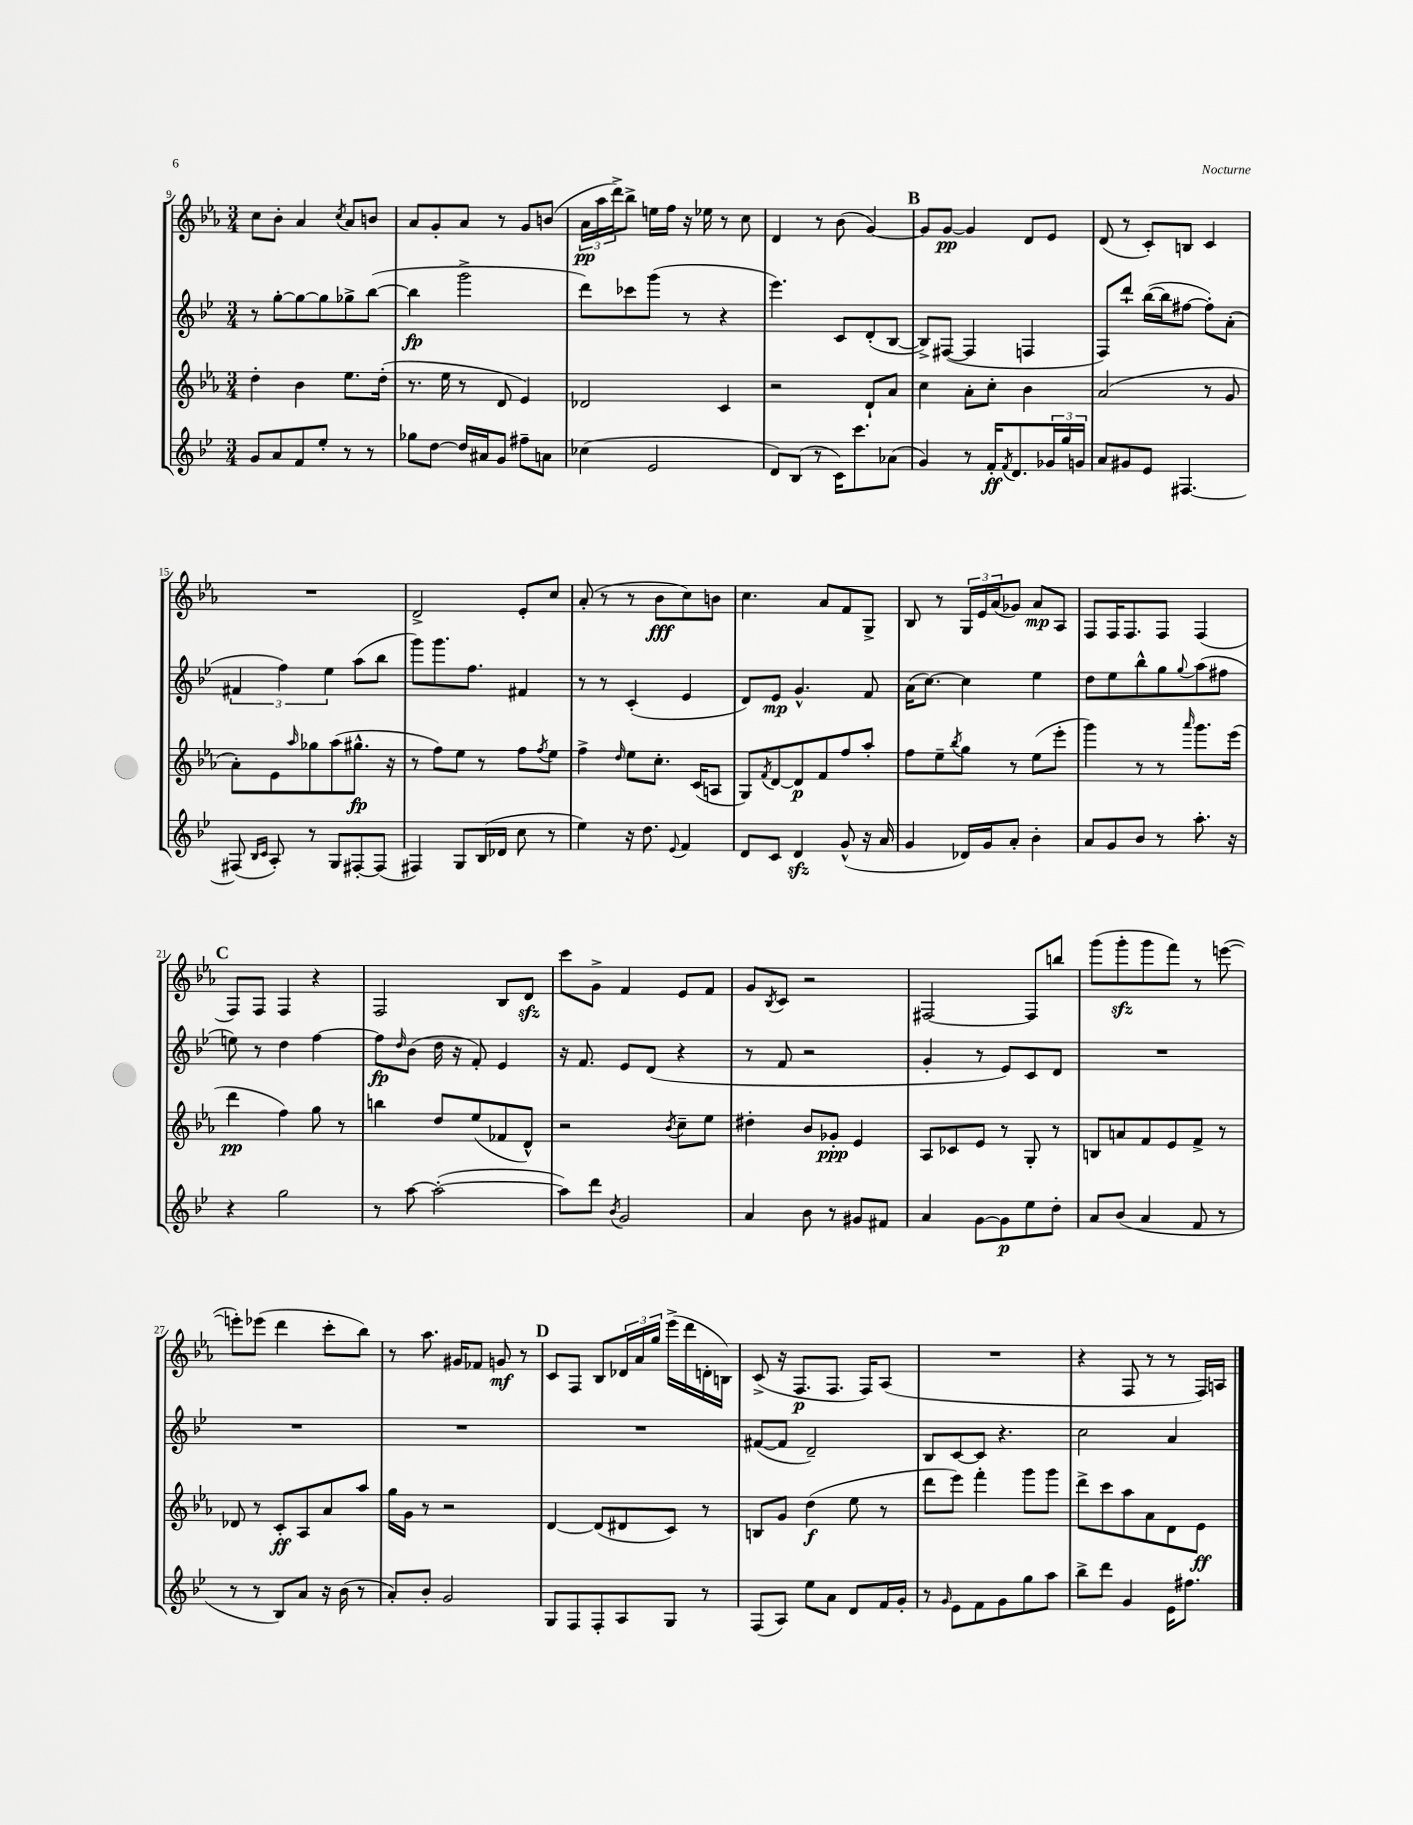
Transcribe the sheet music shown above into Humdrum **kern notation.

**kern	**dynam	**kern	**dynam	**kern	**dynam	**kern	**dynam
*part4	*part4	*part3	*part3	*part2	*part2	*part1	*part1
*staff4	*staff4	*staff3	*staff3	*staff2	*staff2	*staff1	*staff1
*clefG2	*	*clefG2	*	*clefG2	*	*clefG2	*
*k[b-e-]	*	*k[b-e-a-]	*	*k[b-e-]	*	*k[b-e-a-]	*
*M3/4	*	*M3/4	*	*M3/4	*	*M3/4	*
=9	=9	=9	=9	=9	=9	=9	=9
8g/L	.	4dd'\	.	8r	.	8cc\L	.
8a/	.	.	.	[8gg'\L	.	8b-'\J	.
8f/	.	4b-\	.	8gg\_	.	4a-/	.
8ee-'/J	.	.	.	8gg\]	.	.	.
.	.	.	.	.	.	8qcc/	.
8r	.	8.ee-\L	.	8gg-X^\	.	8a-/L	.
8r	.	.	.	([8bb-\J	.	8bn/J	.
.	.	(16dd'\Jk	.	.	.	.	.
=10	=10	=10	=10	=10	=10	=10	=10
8gg-X\L	.	8.r	.	4bb-\]	fp	8a-/L	.
[8dd\J	.	.	.	.	.	8g'/	.
.	.	16ee-\	.	.	.	.	.
16dd/LL]	.	8r	.	2ggg^\	.	8a-/J	.
16a#X/J	.	.	.	.	.	.	.
8g/J	.	8d/	.	.	.	8r	.
8ff#X~\L	.	4e-/)	.	.	.	8g/L	.
8an\J	.	.	.	.	.	(8bn/J	.
=11	=11	=11	=11	=11	=11	=11	=11
(4cc-X\	.	2d-X/	.	8ddd\L)	.	24a-\LL	pp
.	.	.	.	.	.	24aa-\	.
.	.	.	.	.	.	24ddd^\J)	.
.	.	.	.	8ccc-X\	.	8bb-^\J	.
2e-/	.	.	.	(8ggg\J	.	16een\LL	.
.	.	.	.	.	.	16ff\JJ	.
.	.	.	.	8r	.	16r	.
.	.	.	.	.	.	16ee-X\	.
.	.	4c/	.	4r	.	8r	.
.	.	.	.	.	.	8cc\	.
=12	=12	=12	=12	=12	=12	=12	=12
8d/L)	.	2r	.	4.eee-\)	.	4d/	.
(8B-/J	.	.	.	.	.	.	.
8r	.	.	.	.	.	8r	.
16c\KL)	.	.	.	8c/L	.	(8b-\	.
8.ccc\	.	.	.	.	.	.	.
.	.	8d`/L	.	(8d'/	.	[4g/)	.
(8a-X\J	.	8a-/J	.	[8B-/J	.	.	.
!!LO:REH:place=s1:t=B
=13	=13	=13	=13	=13	=13	=13	=13
4g/)	.	4cc\	.	8B-^/L])	.	8g/L]	.
.	.	.	.	([8F#X/J	.	[8g/J	pp
8r	.	8a-'\L	.	4F#/]	.	4g/]	.
16f'/KL	ff	8cc'\J	.	.	.	.	.
8qf/	.	.	.	.	.	.	.
8.d/	.	.	.	.	.	.	.
.	.	4b-\	.	4Fn/	.	8d/L	.
24g-X/L	.	.	.	.	.	8e-/J	.
24gg/	.	.	.	.	.	.	.
24gn/JJ	.	.	.	.	.	.	.
=14	=14	=14	=14	=14	=14	=14	=14
8a/L	.	(2a-/	.	8F/L)	.	(8d/	.
8g#X/	.	.	.	8ddd`/J	.	8r	.
8e-/J	.	.	.	([16bb-\LL	.	8c'/L)	.
.	.	.	.	16bb-\J]	.	.	.
[4.F#X/	.	.	.	[8ff#X\J	.	8Bn/J	.
.	.	8r	.	8ff#'\L])	.	4c/	.
.	.	8g/	.	(8a'\J	.	.	.
!!LO:LB:g=z
=15	=15	=15	=15	=15	=15	=15	=15
(8F#X/]	.	8a-'\L)	.	6f#X/	.	2.r	.
16qqB-/LL	.	.	.	.	.	.	.
16qqc/JJ	.	.	.	.	.	.	.
8A'/)	.	8e-\	.	.	.	.	.
.	.	.	.	6ff\)	.	.	.
.	.	16qqaa-/	.	.	.	.	.
8r	.	8gg-X\	.	.	.	.	.
.	.	.	.	6ee-\	.	.	.
8G/L	.	(8aa-\	.	.	.	.	.
[8F#X'/	.	8.gg#X^^\J	fp	(8aa\L	.	.	.
(8F#/J]	.	.	.	8bb-\J	.	.	.
.	.	16r	.	.	.	.	.
=16	=16	=16	=16	=16	=16	=16	=16
4F#X/)	.	8r	.	8ggg\L)	.	2d^/	.
.	.	8ff\L)	.	8.ggg\	.	.	.
8G/L	.	8ee-\J	.	.	.	.	.
.	.	.	.	8.ff\J	.	.	.
(16B-/L	.	8r	.	.	.	.	.
16d-X/JJ	.	.	.	.	.	.	.
8cc\	.	8ff\L	.	4f#X/	.	8e-'/L	.
.	.	8qff/	.	.	.	.	.
8r	.	8ee-\J	.	.	.	8cc/J	.
=17	=17	=17	=17	=17	=17	=17	=17
4ee-\)	.	4ff^\	.	8r	.	(8a-'/	.
.	.	.	.	8r	.	8r	.
.	.	16qqdd/	.	.	.	.	.
16r	.	8ee-\L	.	(4c'/	.	8r	.
8.dd\	.	.	.	.	.	.	.
.	.	8.cc'\J	.	.	.	8b-\L	fff
8qqe-/	.	.	.	.	.	.	.
4f/	.	.	.	4e-/	.	8cc\)	.
.	.	(16c/KL	.	.	.	.	.
.	.	8An/J	.	.	.	8bn\J	.
=18	=18	=18	=18	=18	=18	=18	=18
8d/L	.	8G/L)	.	8d/L)	.	4.cc\	.
.	.	8qf/	.	.	.	.	.
8c/J	.	[8d/	.	8e-/J	mp	.	.
4dzz/	.	8d/]	p	4.g^^/	.	.	.
.	.	8f/	.	.	.	8a-/L	.
(8g^^/	.	8ff/	.	.	.	8f/	.
16r	.	8aa-'/J	.	8f/	.	8G^/J	.
16a/	.	.	.	.	.	.	.
=19	=19	=19	=19	=19	=19	=19	=19
4g/	.	8ff\L	.	(16a\KL	.	8B-/	.
.	.	.	.	[8.cc\J)	.	.	.
.	.	8ee-~\	.	.	.	8r	.
.	.	8qbb-/	.	.	.	.	.
16d-X/LL)	.	8gg\J	.	4cc\]	.	24G/LL	.
.	.	.	.	.	.	24e-/	.
16g/J	.	.	.	.	.	.	.
.	.	.	.	.	.	(24a-/J	.
8a'/J	.	8r	.	.	.	8g-X/J)	.
4b-'\	.	(8ee-\L	.	4ee-\	.	8a-/L	mp
.	.	8eee-'\J	.	.	.	8A-/J	.
=20	=20	=20	=20	=20	=20	=20	=20
8a/L	.	4ggg\)	.	8dd\L	.	8F/L	.
8g/	.	.	.	8ee-\	.	16F/K	.
.	.	.	.	.	.	8.F/	.
8b-/J	.	8r	.	8bb-^^\	.	.	.
8r	.	8r	.	8gg\	.	8F/J	.
.	.	16qqaaa-/	.	8qqgg/	.	.	.
8.aa'\	.	8.ggg\L	.	(8aa\	.	(4F/	.
.	.	.	.	8ff#X\J	.	.	.
16r	.	(16eee-\Jk	.	.	.	.	.
!!LO:LB:g=z
!!LO:REH:place=s1:t=C
=21	=21	=21	=21	=21	=21	=21	=21
4r	.	4ddd\	pp	8een\)	.	8F/L)	.
.	.	.	.	8r	.	8F/J	.
2gg\	.	4ff\)	.	4dd\	.	4F/	.
.	.	8gg\	.	[4ff\	.	4r	.
.	.	8r	.	.	.	.	.
=22	=22	=22	=22	=22	=22	=22	=22
8r	.	4bbn\	.	8ff\L]	fp	2F/	.
.	.	.	.	16qqdd/	.	.	.
[8aa\	.	.	.	(8b-\J	.	.	.
(2aa'\_	.	8dd/L	.	16dd\	.	.	.
.	.	.	.	16r	.	.	.
.	.	(8ee-/	.	8f'/)	.	.	.
.	.	8f-X/	.	4e-/	.	8B-/L	.
.	.	8d^^/J)	.	.	.	8dzz/J	.
=23	=23	=23	=23	=23	=23	=23	=23
8aa\L])	.	2r	.	16r	.	8ccc\L	.
.	.	.	.	8.f/	.	.	.
8ddd\J	.	.	.	.	.	8g^\J	.
8qb-/	.	.	.	.	.	.	.
2g/	.	.	.	8e-/L	.	4f/	.
.	.	.	.	(8d/J	.	.	.
.	.	8qb-/	.	.	.	.	.
.	.	8cc~\L	.	4r	.	8e-/L	.
.	.	8ee-\J	.	.	.	8f/J	.
=24	=24	=24	=24	=24	=24	=24	=24
4a/	.	4dd#X'\	.	8r	.	8g/L	.
.	.	.	.	.	.	8qB-/	.
.	.	.	.	8f/	.	8c/J	.
8b-\	.	8b-/L	.	2r	.	2r	.
8r	.	8g-X'/J	ppp	.	.	.	.
8g#X/L	.	4e-/	.	.	.	.	.
8f#X/J	.	.	.	.	.	.	.
=25	=25	=25	=25	=25	=25	=25	=25
4a/	.	8A-/L	.	4g'/	.	[2F#X/	.
.	.	8c-X/	.	.	.	.	.
[8g\L	.	8e-/J	.	8r	.	.	.
8g\]	p	8r	.	8e-/L)	.	.	.
8ee-\	.	8G'/	.	8c/	.	8F#/L]	.
8dd'\J	.	8r	.	8d/J	.	8bbn/J	.
=26	=26	=26	=26	=26	=26	=26	=26
8a/L	.	8Bn/L	.	2.r	.	(8ggg\L	.
(8b-/J	.	8an/	.	.	.	8gggzz'\	.
4a/	.	8f/	.	.	.	8ggg\	.
.	.	8e-/	.	.	.	8fff\J)	.
8f/	.	8f^/J	.	.	.	8r	.
8r	.	8r	.	.	.	([8eeen\	.
!!LO:LB:g=z
=27	=27	=27	=27	=27	=27	=27	=27
8r	.	8d-X/	.	2.r	.	8eeen'\L])	.
8r	.	8r	.	.	.	(8eee-X\J	.
8B-/L)	.	8c'/L	ff	.	.	4ddd\	.
8a/J	.	8A-/	.	.	.	.	.
16r	.	8a-/	.	.	.	8ccc'\L	.
(16b-\	.	.	.	.	.	.	.
8r	.	8aa-/J	.	.	.	8bb-\J)	.
=28	=28	=28	=28	=28	=28	=28	=28
8a'/L)	.	16gg\LL	.	2.r	.	8r	.
.	.	16g\JJ	.	.	.	.	.
8b-'/J	.	8r	.	.	.	8.aa-\	.
2g/	.	2r	.	.	.	.	.
.	.	.	.	.	.	16g#X/KL	.
.	.	.	.	.	.	8f-X/J	.
.	.	.	.	.	.	8gn/	mf
.	.	.	.	.	.	8r	.
!!LO:REH:place=s1:t=D
=29	=29	=29	=29	=29	=29	=29	=29
8G/L	.	[4d/	.	2.r	.	8c/L	.
8F/	.	.	.	.	.	8F/J	.
8F'/	.	(8d/L]	.	.	.	8B-/L	.
8A/	.	8d#X/	.	.	.	24d-X/L	.
.	.	.	.	.	.	24a-/	.
.	.	.	.	.	.	24gg/JJ	.
8G/J	.	8c/J)	.	.	.	(16eee-^\LL	.
.	.	.	.	.	.	16ddd\	.
8r	.	8r	.	.	.	16dn'\	.
.	.	.	.	.	.	16Bn\JJ)	.
=30	=30	=30	=30	=30	=30	=30	=30
(8F/L	.	8Bn/L	.	([8f#X/L	.	(8c^/	.
8A/J)	.	8g/J	.	8f#/J]	.	16r	.
.	.	.	.	.	.	8.F/L	p
8ee-\L	.	(4dd\	f	2d~/)	.	.	.
8a\J	.	.	.	.	.	8.F/J	.
8d/L	.	8ee-\	.	.	.	.	.
.	.	.	.	.	.	16F/KL)	.
16f/L	.	8r	.	.	.	(8A-/J	.
16g'/JJ	.	.	.	.	.	.	.
=31	=31	=31	=31	=31	=31	=31	=31
8r	.	8ddd\L	.	8B-/L	.	2.r	.
16qqg/	.	.	.	.	.	.	.
8e-\L	.	8eee-\J)	.	[8c/	.	.	.
8f\	.	4fff'\	.	8c/J]	.	.	.
8g\	.	.	.	4.r	.	.	.
8gg\	.	8ggg\L	.	.	.	.	.
8aa\J	.	8ggg\J	.	.	.	.	.
=32	=32	=32	=32	=32	=32	=32	=32
8bb-^\L	.	8ddd^\L	.	2cc\	.	4r	.
8ddd\J	.	8ccc\	.	.	.	.	.
4g/	.	8aa-\	.	.	.	8F/	.
.	.	8a-\	.	.	.	8r	.
16e-\KL	.	8d\	.	4a/	.	8r	.
8.ff#X\J	.	.	.	.	.	.	.
.	.	8e-\J	ff	.	.	16F/LL)	.
.	.	.	.	.	.	16An/JJ	.
==	==	==	==	==	==	==	==
*-	*-	*-	*-	*-	*-	*-	*-
